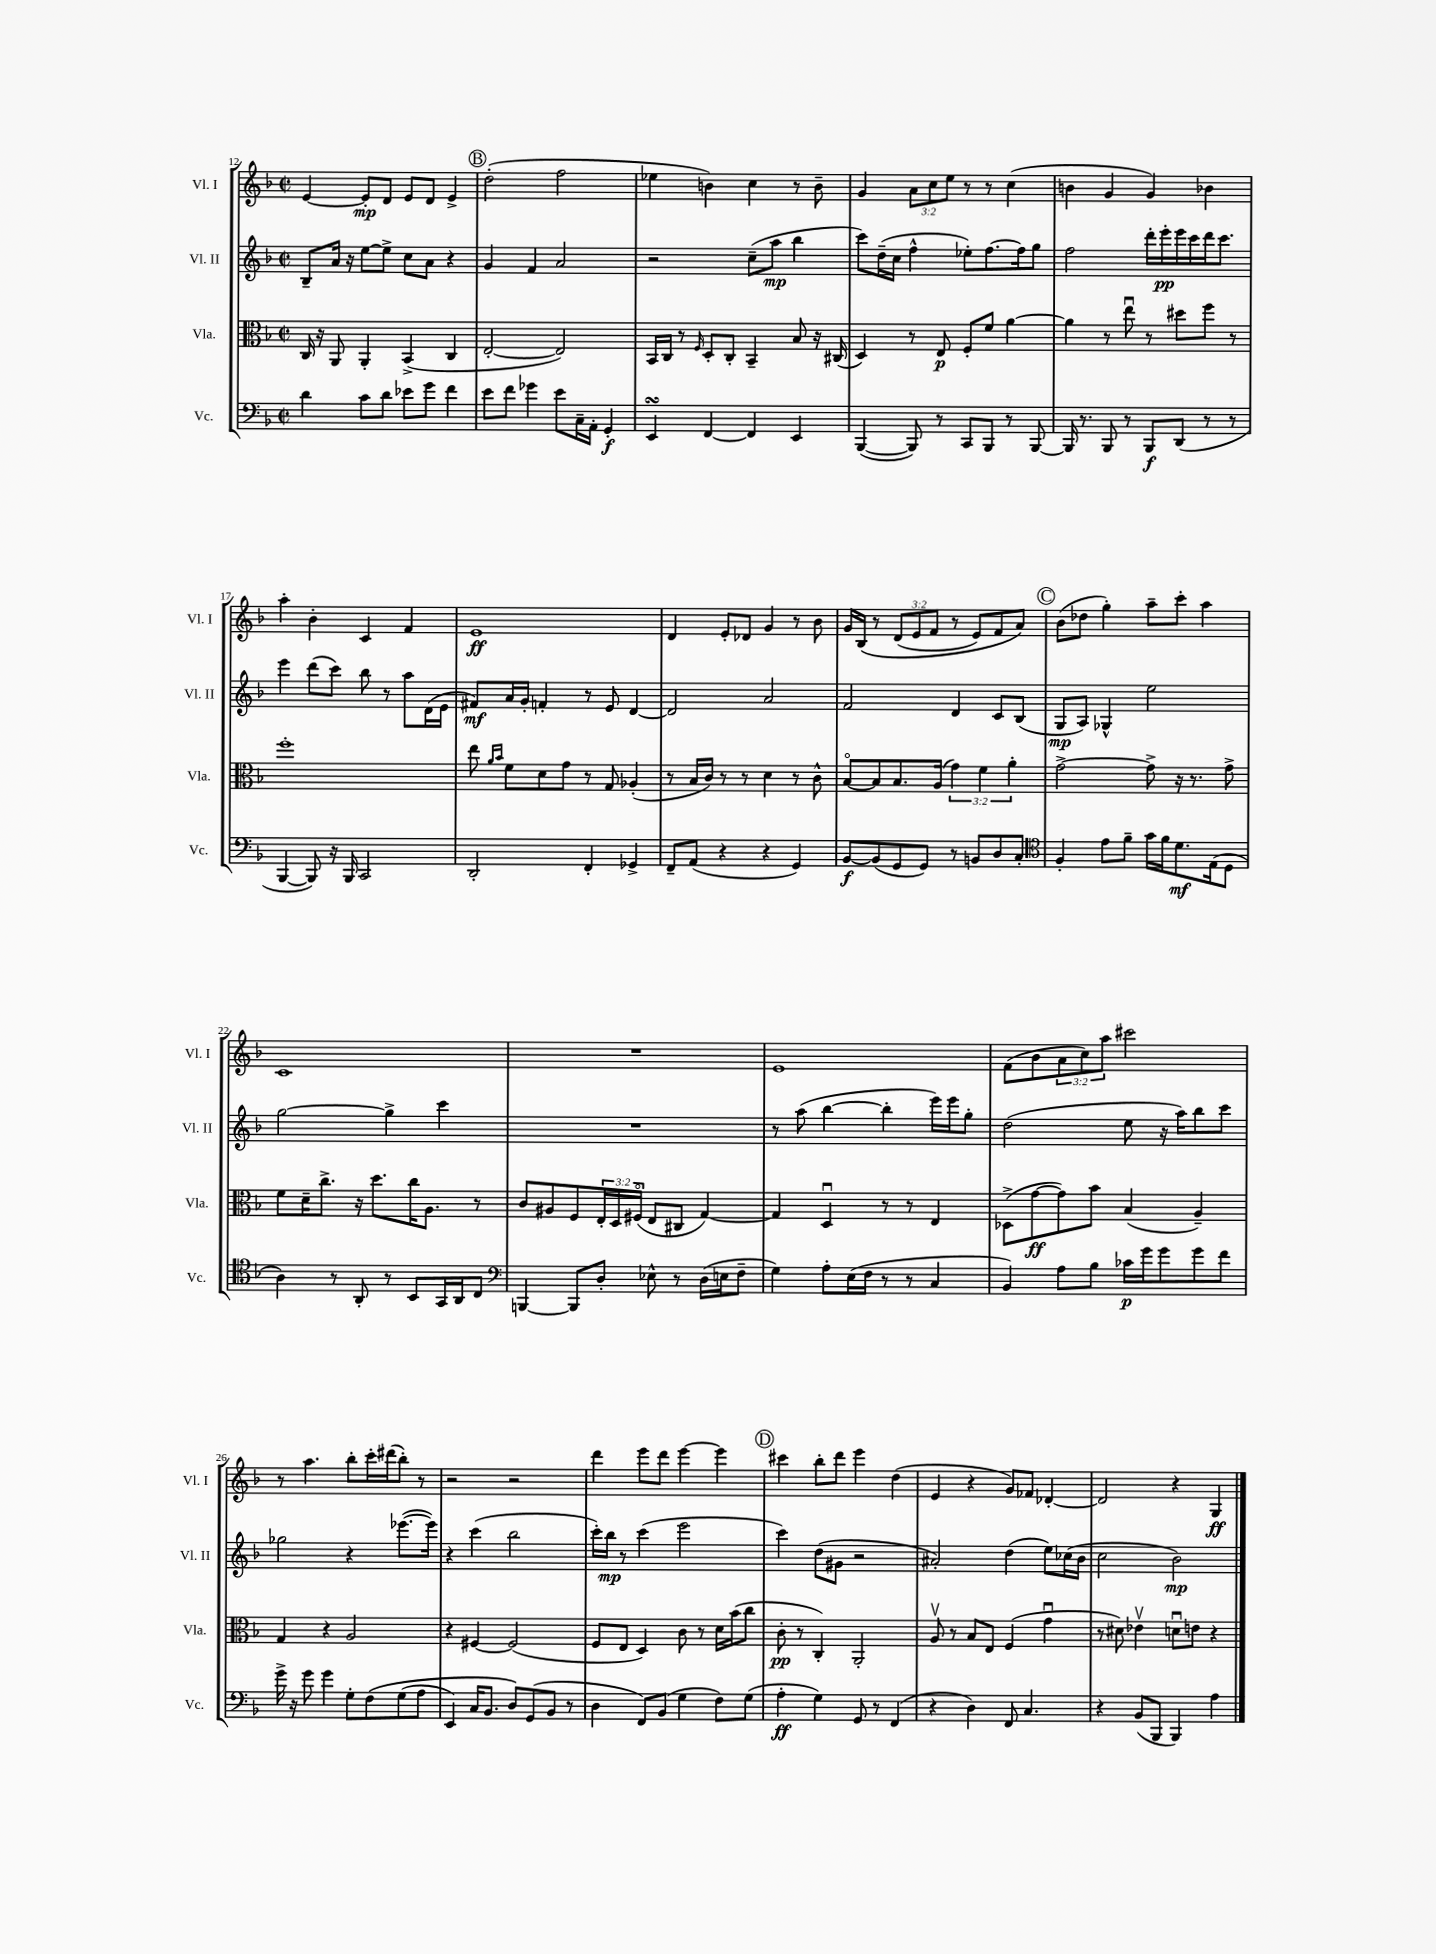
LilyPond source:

<<
\new StaffGroup <<
\new Staff = "s0" \with { instrumentName = "Vl. I" shortInstrumentName = "Vl. I" } {
    \clef treble \key f \major \defaultTimeSignature \time 2/2 \override Staff.TupletNumber.text = #tuplet-number::calc-fraction-text
    e'4~ e'8-.\mp d'8 e'8 d'8 e'4-> |
    \mark \markup { \circle "B" } d''2-.( f''2 |
    ees''4 b'4) c''4 r8 b'8-- |
    g'4 \tuplet 3/2 { a'8 c''8 e''8 } r8 r8 c''4( |
    b'4 g'4 g'4) bes'4 |
    a''4-. bes'4-. c'4 f'4 |
    e'1\ff |
    d'4 e'8-. des'8 g'4 r8 bes'8 |
    g'16 bes16\( r8 \tuplet 3/2 { d'8( e'8 f'8 } r8 e'8) f'8 a'8\) |
    \mark \markup { \circle "C" } bes'8( des''8 g''4-.) a''8-- c'''8-. a''4 |
    c'1 |
    R1 |
    e'1 |
    f'8( bes'8 \tuplet 3/2 { a'8 c''8) a''8 } cis'''2 |
    r8 a''4. bes''8-. c'''16-. dis'''16( bes''8-.) r8 |
    r2 r2 |
    d'''4 e'''8 d'''8 e'''4~ e'''4 |
    \mark \markup { \circle "D" } cis'''4 bes''8-. d'''8 e'''4 d''4( |
    e'4 r4 g'8) fes'8 des'4~-. |
    des'2 r4 g4\ff \bar "|." |
}
\new Staff = "s1" \with { instrumentName = "Vl. II" shortInstrumentName = "Vl. II" } {
    \clef treble \key f \major \defaultTimeSignature \time 2/2
    bes8-- a'16 r16 e''8~ e''8-> c''8 a'8 r4 |
    \mark \markup { \circle "B" } g'4 f'4 a'2 |
    r2 c''8--( a''8\mp bes''4 |
    c'''8) d''16--( c''16 f''4-^ ees''8-.) f''8.~ f''16 g''8 |
    f''2 d'''16-. e'''16-.\pp e'''16 c'''16 d'''16 c'''8. |
    e'''4 d'''8( c'''8) bes''8 r8 a''8 d'16( e'16 |
    fis'8\mf) a'16 g'16-. f'4-. r8 e'8 d'4~ |
    d'2 a'2 |
    f'2 d'4 c'8 bes8( |
    \mark \markup { \circle "C" } g8\mp a8) ges4-^ e''2 |
    g''2~ g''4-> c'''4 |
    R1 |
    r8 a''8( bes''4~ bes''4-. e'''16) e'''16 g''8-. |
    d''2( e''8 r16 a''16) bes''8 c'''8 |
    ges''2 r4 ees'''8.~( ees'''16) |
    r4 c'''4( bes''2 |
    c'''16-.) bes''16\mp r8 c'''4( e'''2 |
    \mark \markup { \circle "D" } c'''4) d''8( gis'8 r2 |
    ais'2-.) d''4( e''8) ces''16( bes'16 |
    c''2 bes'2\mp) \bar "|." |
}
\new Staff = "s2" \with { instrumentName = "Vla." shortInstrumentName = "Vla." } {
    \clef alto \key f \major \defaultTimeSignature \time 2/2 \override Staff.TupletNumber.text = #tuplet-number::calc-fraction-text
    c16 r16 a,8 a,4-. bes,4->( c4 |
    \mark \markup { \circle "B" } e2~-. e2) |
    bes,16 c16 r8 \grace { f16 } d8-. c8-. bes,4-- bes8 r16 cis16( |
    d4) r8 e8\p f8-. f'8 a'4~ |
    a'4 r8 e''8\downbow r8 dis''8 f''8 r8 |
    f''1-. |
    e''8 \grace { a'16 bes'16 } f'8 d'8 g'8 r8 g8 aes4-.( |
    r8 bes16 c'16) r8 r8 d'4 r8 c'8-^ |
    bes8~\flageolet bes8 bes8. a16( \tuplet 3/2 { g'4) f'4 a'4-. } |
    \mark \markup { \circle "C" } g'2~-> g'8-> r16 r8. g'8-> |
    f'8 d'16-- c''8.-> r16 d''8. c''16 a8. r8 |
    c'8 ais8 f8 \tuplet 3/2 { e16-. d16 fis16\flageolet( } e8 cis8 g4~) |
    g4 d4\downbow r8 r8 e4 |
    des8->( g'8~\ff g'8) bes'8 bes4( a4--) |
    g4 r4 a2 |
    r4 fis4~ fis2( |
    f8 e8 d4) c'8 r8 d'16 bes'16( c''8 |
    \mark \markup { \circle "D" } c'8-.\pp r8 c4-.) a,2-. |
    a8\upbow r8 bes8 e8 f4( g'4\downbow |
    r8 dis'8) ees'4\upbow d'8\downbow e'8 r4 \bar "|." |
}
\new Staff = "s3" \with { instrumentName = "Vc." shortInstrumentName = "Vc." } {
    \clef bass \key f \major \defaultTimeSignature \time 2/2
    d'4 c'8 d'8 ees'8 g'8 f'4 |
    \mark \markup { \circle "B" } e'8 f'8 ges'4 e'8 c16-- a,16-. g,4-.\f |
    e,4\turn f,4~ f,4 e,4 |
    bes,,4~( bes,,8) r8 c,8 bes,,8 r8 bes,,8~ |
    bes,,16 r8. bes,,8 r8 bes,,8\f d,8( r8 r8 |
    bes,,4~ bes,,8) r16 bes,,16 c,2 |
    d,2-. f,4-. ges,4-> |
    f,8-- a,8( r4 r4 g,4) |
    bes,8~\f bes,8( g,8 g,8) r8 b,8 d8 c8-. |
    \mark \markup { \circle "C" } \clef tenor f4-. e'8 f'8-- g'16 f'16 d'8.\mf e16( d8 |
    a4) r8 a,8-. r8 bes,8 g,16 a,16 c8 |
    \clef bass b,,4~ b,,8 d8-. ees8-^ r8 d16( e16 f8-- |
    g4) a8-. e16( f16 r8 r8 c4 |
    bes,4) a8 bes8 ces'16\p g'16 g'8 g'8 f'8 |
    g'16-> r16 g'8 g'4 g8-. f8\( g8( a8 |
    e,4) c16 bes,8. d8\) g,8( bes,8 r8 |
    d4 f,8) bes,8( g4 f8) g8( |
    \mark \markup { \circle "D" } a4-.\ff g4) g,8 r8 f,4( |
    r4 d4) f,8 c4. |
    r4 bes,8( bes,,8 bes,,4) a4 \bar "|." |
}
>>
>>
\layout { \context { \Score currentBarNumber = #12 } }
